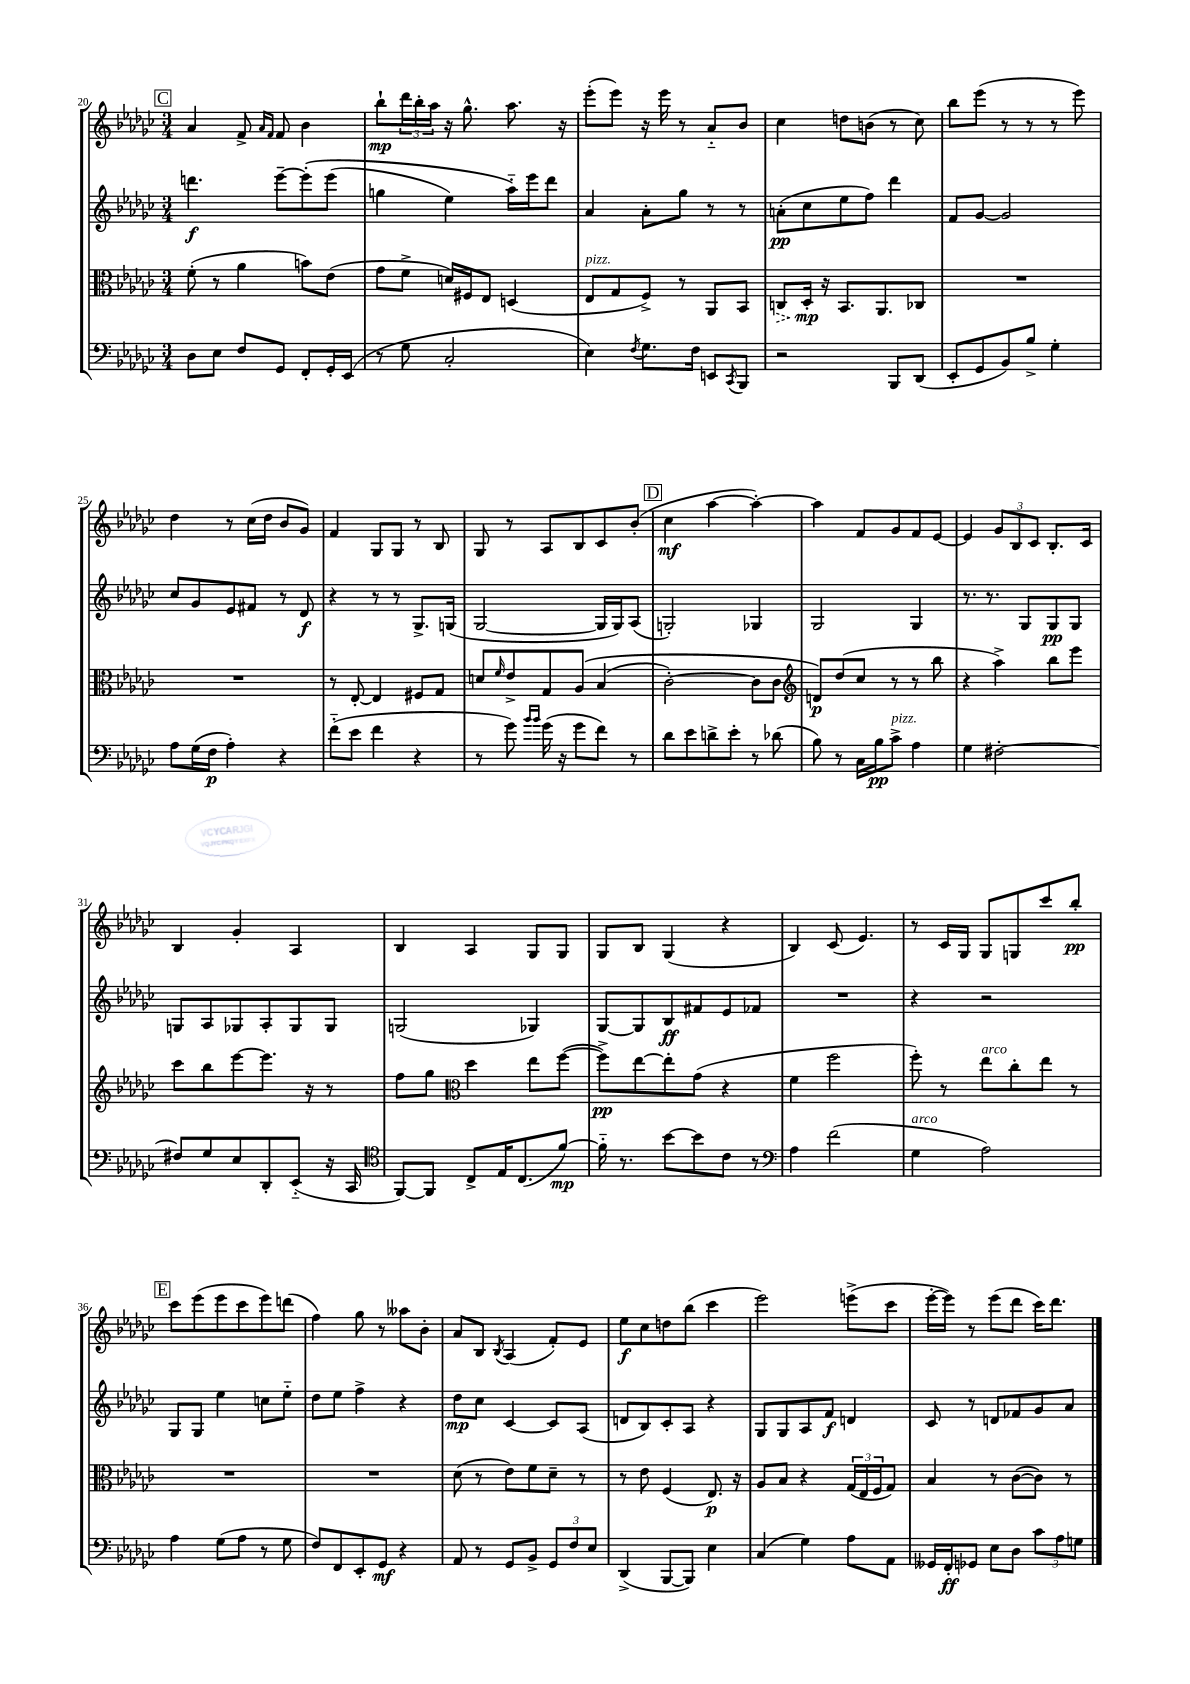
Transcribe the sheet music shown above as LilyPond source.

<<
\new StaffGroup <<
\new Staff = "s0" {
    \clef treble \key ges \major \numericTimeSignature \time 3/4
    \mark \markup { \box "C" } aes'4 f'8-> \grace { aes'16 f'16 } f'8 bes'4 |
    bes''8-!\mp \tuplet 3/2 { des'''16 bes''16-. aes''16 } r16 ges''8.-^ aes''8. r16 |
    ees'''8-.( ees'''8) r16 ees'''16 r8 aes'8-_ bes'8 |
    ces''4 d''8 b'8( r8 ces''8) |
    bes''8 ees'''8( r8 r8 r8 ees'''8) |
    des''4 r8 ces''16( des''16 bes'8 ges'8) |
    f'4 ges8 ges8 r8 bes8 |
    ges8 r8 aes8 bes8 ces'8 bes'8-.( |
    \mark \markup { \box "D" } ces''4\mf aes''4~ aes''4~-.) |
    aes''4 f'8 ges'8 f'8 ees'8~ |
    ees'4 \tuplet 3/2 { ges'8 bes8 ces'8 } bes8.-. ces'16 |
    bes4 ges'4-. aes4 |
    bes4 aes4 ges8 ges8 |
    ges8 bes8 ges4( r4 |
    bes4) ces'8( ees'4.) |
    r8 ces'16 ges16 ges8 g8 ces'''8 bes''8-.\pp |
    \mark \markup { \box "E" } ces'''8 ees'''8( ees'''8 ces'''8 ees'''8) d'''8( |
    f''4) ges''8 r8 aeses''8 bes'8-. |
    aes'8 bes8 \acciaccatura { bes8 } aes4( f'8-.) ees'8 |
    ees''8\f ces''8 d''8 bes''8( ces'''4 |
    ees'''2) e'''8->( ces'''8 |
    ees'''16~-. ees'''16) r8 ees'''8( des'''8 ces'''16) des'''8. \bar "|." |
}
\new Staff = "s1" {
    \clef treble \key ges \major \numericTimeSignature \time 3/4
    \mark \markup { \box "C" } d'''4.\f ees'''8~-- ees'''8-.\( ees'''8( |
    g''4 ees''4) aes''16-_\) ees'''16 des'''8 |
    aes'4 aes'8-. ges''8 r8 r8 |
    a'8-.\pp( ces''8 ees''8 f''8) des'''4 |
    f'8 ges'8~ ges'2 |
    ces''8 ges'8 ees'8 fis'8 r8 des'8\f |
    r4 r8 r8 ges8.-> g16( |
    ges2~ ges16 ges16) aes8( |
    \mark \markup { \box "D" } g2-.) ges4 |
    ges2 ges4 |
    r8. r8. ges8 ges8\pp ges8 |
    g8 aes8 ges8 aes8-. ges8 ges8 |
    g2( ges4) |
    ges8~ ges8 bes8\ff fis'8 ees'8 fes'8 |
    R2. |
    r4 r2 |
    \mark \markup { \box "E" } ges8 ges8 ees''4 c''8 ees''8-_ |
    des''8 ees''8 f''4-> r4 |
    des''8\mp ces''8 ces'4~ ces'8 aes8( |
    d'8 bes8) ces'8-. aes8 r4 |
    ges8 ges8 aes8 f'8\f d'4 |
    ces'8 r8 d'8 fes'8 ges'8 aes'8 \bar "|." |
}
\new Staff = "s2" {
    \clef alto \key ges \major \numericTimeSignature \time 3/4
    \mark \markup { \box "C" } f'8-.( r8 aes'4 b'8) ees'8( |
    ges'8 f'8-> d'16) fis16 ees8 d4( |
    ees8^\markup { \italic "pizz." } ges8 f8->) r8 aes,8 bes,8 |
    \once \override Hairpin.style = #'dashed-line c8\> des16-.\mp\! r16 bes,8. aes,8. ces8 |
    R2. |
    R2. |
    r8 ees8~-. ees4 fis8 ges8 |
    d'8 \grace { f'16 } ees'8-> ges8 aes8\( bes4( |
    \mark \markup { \box "D" } ces'2~-.) ces'8 ces'8 |
    \clef treble d'8\p\) des''8( ces''8 r8 r8 bes''8 |
    r4 aes''4->) bes''8 ees'''8 |
    ces'''8 bes''8 ees'''8~ ees'''8. r16 r8 |
    f''8 ges''8 \clef alto des''4 ees''8 f''8~( |
    f''8->\pp) ees''8~ ees''8-. ges'8( r4 |
    f'4 f''2 |
    f''8-.) r8 ees''8^\markup { \italic "arco" } ces''8-. ees''8 r8 |
    \mark \markup { \box "E" } R2. |
    R2. |
    des'8( r8 ees'8) f'8 des'8-- r8 |
    r8 ees'8 f4( ees8.\p) r16 |
    aes8 bes8 r4 \tuplet 3/2 { ges16( ees16 f16 } ges8) |
    bes4 r8 ces'8~( ces'8) r8 \bar "|." |
}
\new Staff = "s3" {
    \clef bass \key ges \major \numericTimeSignature \time 3/4
    \mark \markup { \box "C" } des8 ees8 f8 ges,8 f,8-. ges,16-. ees,16( |
    r8 ges8 ces2-. |
    ees4) \acciaccatura { f8 } ges8. f16 e,8 \acciaccatura { ces,8 } bes,,8 |
    r2 bes,,8 des,8( |
    ees,8-. ges,8 bes,8) bes8-> ges4-. |
    aes8 ges16( f16\p aes4-.) r4 |
    f'8-_( ees'8 f'4 r4 |
    r8 ges'8) \grace { bes'16 bes'16 } ges'16( r16 ges'8 f'8) r8 |
    \mark \markup { \box "D" } des'8 ees'8 d'8-> ees'8-. r8 des'8( |
    bes8) r8 ces16 bes16\pp ces'8->^\markup { \italic "pizz." } aes4 |
    ges4 fis2~-. |
    fis8 ges8 ees8 des,8-. ees,8-_( r16 ces,16 |
    \clef tenor f,8~) f,8 ces8-> ees16 ces8.( f'8~\mp) |
    f'16-_ r8. bes'8~ bes'8 ces'8 r8 |
    \clef bass aes4 f'2( |
    ges4^\markup { \italic "arco" } aes2) |
    \mark \markup { \box "E" } aes4 ges8( aes8 r8 ges8 |
    f8) f,8 ees,8-. ges,8\mf r4 |
    aes,8 r8 ges,8 bes,8-> \tuplet 3/2 { ges,8 f8 ees8 } |
    des,4->( bes,,8~ bes,,8) ees4 |
    ces4( ges4) aes8 aes,8 |
    geses,16 f,16-.\ff ges,8 ees8 des8 \tuplet 3/2 { ces'8 aes8 g8 } \bar "|." |
}
>>
>>
\layout { \context { \Score currentBarNumber = #20 } }
